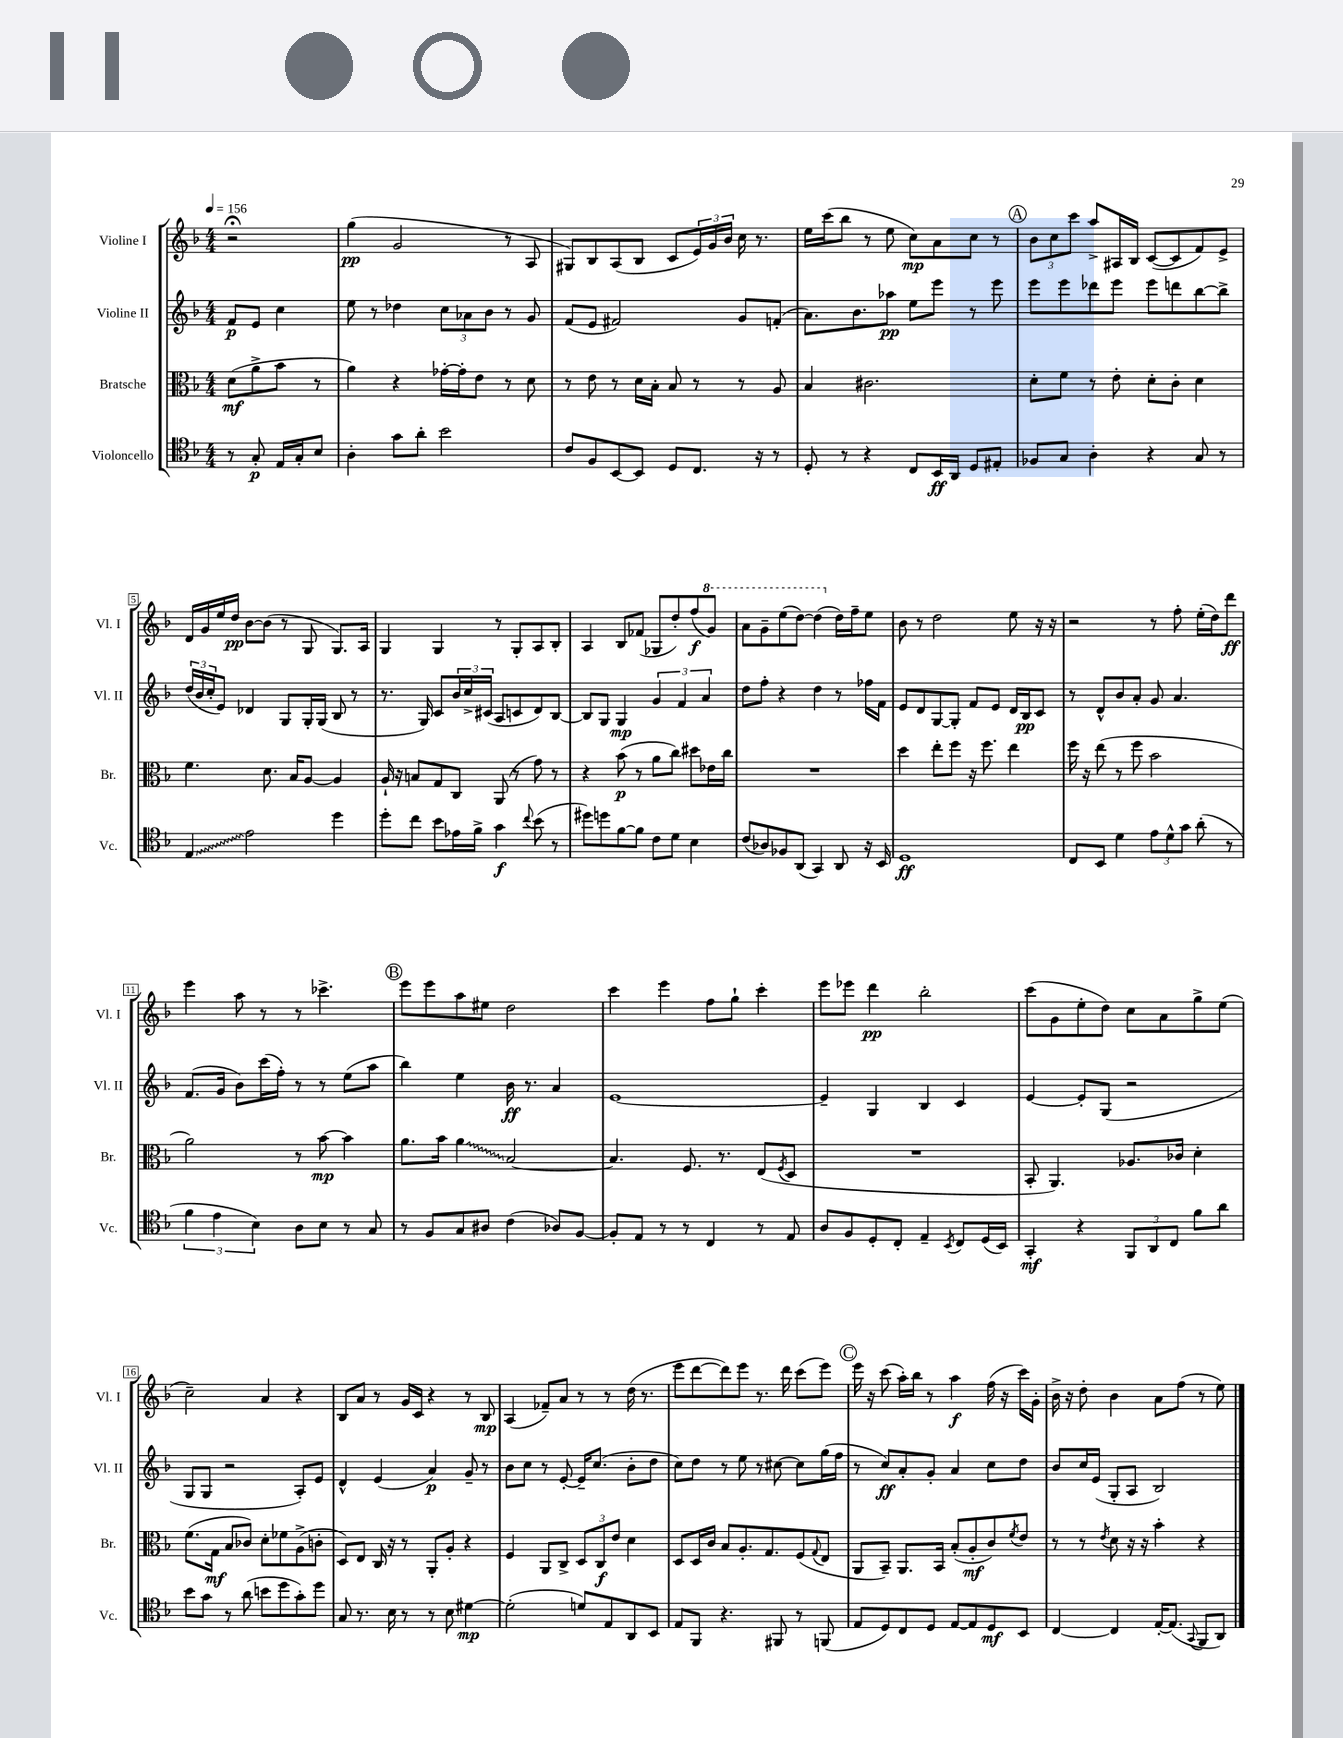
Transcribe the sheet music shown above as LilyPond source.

<<
\new StaffGroup <<
\new Staff = "s0" \with { instrumentName = "Violine I" shortInstrumentName = "Vl. I" } {
    \clef treble \key f \major \numericTimeSignature \time 4/4 \partial 2 \tempo 4 = 156
    r2\fermata |
    g''4\pp( g'2 r8 a8 |
    gis8) bes8 a8( bes8 c'8 \tuplet 3/2 { e'16) g'16 bes'16 } c''16 r8. |
    e''16 c'''16( bes''8 r8 e''8 c''8\mp) a'8 c''8 r8 |
    \mark \markup { \circle "A" } \tuplet 3/2 { bes'8 c''8 c'''8 } a''8-> ais16 bes16 c'8~( c'8 f'8) e'8-> |
    d'16 g'16 e''16 d''16\pp bes'8~ bes'8( r8 g8 g8.) a16 |
    g4 g4 r8 g8-. a8 bes8-. |
    a4 bes8 fes'8( ges8 d''8-.) f''8\f( \ottava #1 g''8) |
    a''8 g''8-- e'''8( d'''8~) d'''4( \ottava #0 d''16) f''16-- e''8 |
    bes'8 r8 d''2 e''8 r16 r16 |
    r2 r8 f''8-. e''16-.( d''16) d'''8\ff |
    e'''4 a''8 r8 r8 ces'''4.-> |
    \mark \markup { \circle "B" } e'''8 e'''8 a''8 eis''8 d''2 |
    c'''4 e'''4 f''8 g''8-! c'''4-. |
    e'''8 ees'''8 d'''4\pp bes''2-. |
    c'''8( g'8 e''8-. d''8) c''8 a'8 g''8-> e''8( |
    c''2--) a'4 r4 |
    bes8 a'8 r8 g'16 c'16 r4 r8 bes8\mp |
    a4( fes'8--) a'8 r8 r8 d''16( r8. |
    e'''8 d'''8~ d'''8) e'''8 r8. d'''16 c'''8( e'''8) |
    \mark \markup { \circle "C" } e'''16 r16 c'''8( a''16-.) bes''16 r8 a''4\f f''16( r16 c'''16) g'16-. |
    bes'16-> r16 d''8-. bes'4 a'8 f''8( r8 e''8) \bar "|." |
}
\new Staff = "s1" \with { instrumentName = "Violine II" shortInstrumentName = "Vl. II" } {
    \clef treble \key f \major \numericTimeSignature \time 4/4 \partial 2
    f'8\p e'8 c''4 |
    e''8 r8 des''4 \tuplet 3/2 { c''8 aes'8 bes'8 } r8 g'8 |
    f'8( e'8 fis'2) g'8 f'8-.( |
    a'8.) bes'8. aes''8\pp e''8 e'''8 r8 e'''8 |
    \mark \markup { \circle "A" } e'''8 e'''8 des'''8 e'''8 e'''8 d'''8 bes''8~ bes''8-> |
    \tuplet 3/2 { d''16( bes'16 c''16-. } e'8) des'4 g8 g16-. g16( bes8 r8 |
    r8. g16) c'8 \tuplet 3/2 { bes'16 c''16-> cis'16( } a8 c'8 d'8) bes8~ |
    bes8 g8 g4\mp \tuplet 3/2 { g'4 f'4 a'4 } |
    d''8 f''8-. r4 d''4 r8 fes''16 f'16 |
    e'8 d'8 g8~ g8-. f'8 e'8 d'16 bes16\pp c'8 |
    r8 d'8-^ bes'8 a'8-. g'8 a'4. |
    f'8.( g'16 bes'8) c'''16( f''16-.) r8 r8 e''8( a''8 |
    \mark \markup { \circle "B" } bes''4) e''4 bes'16\ff r8. a'4 |
    e'1~ |
    e'4-- g4 bes4 c'4 |
    e'4~ e'8-. g8( r2 |
    g8 g8 r2 a8-.) e'8 |
    d'4-^ e'4( a'4\p) g'8-- r8 |
    bes'8 c''8 r8 e'8~-. e'16-- c''8.( bes'8-. d''8 |
    c''8) d''8 r8 e''8 r8 cis''8~ cis''8 g''16( f''16 |
    \mark \markup { \circle "C" } r8 c''8\ff) a'8-. g'8-. a'4 c''8 d''8 |
    bes'8 c''16 e'16( g8-. a8 bes2) \bar "|." |
}
\new Staff = "s2" \with { instrumentName = "Bratsche" shortInstrumentName = "Br." } {
    \clef alto \key f \major \numericTimeSignature \time 4/4 \partial 2
    d'8\mf( a'8-> bes'8 r8 |
    a'4) r4 ges'16~-. ges'16-. e'8 r8 d'8 |
    r8 e'8 r8 d'16 bes16-. bes8 r8 r8 a8 |
    bes4 cis'2. |
    \mark \markup { \circle "A" } d'8-. f'8 r8 e'8-. d'8-. c'8-. d'4 |
    f'4. d'8. bes16 a8~ a4 |
    a16-! r16 b8 g8 c8 a,8( r8 g'8) r8 |
    r4 bes'8\p( r8 a'8 c''8) dis''8 ees'16 c''16 |
    R1 |
    d''4 e''8-. f''8 r16 f''8. e''4 |
    f''16 r16 e''8( r8 f''8 bes'2 |
    a'2) r8 bes'8~\mp bes'4 |
    \mark \markup { \circle "B" } a'8. bes'16 \once \override Glissando.style = #'zigzag a'4\glissando bes2~ |
    bes4. f8. r8. e8( \acciaccatura { f8 } d8 |
    R1 |
    bes,8-. a,4.) aes8. ces'16 d'4-. |
    f'8.( g16\mf bes8 ces'8) d'8-. fes'8 a8->( c'8-. |
    d8) e8 c16 r16 r8 a,8-. a8-. r4 |
    f4 a,8 c8-> \tuplet 3/2 { d8 c8\f e'8 } d'4 |
    d8 d16 c'16 bes8 a8.-. g8. f8( \appoggiatura { g8 } e8 |
    \mark \markup { \circle "C" } a,8 bes,8--) a,8. bes,16 bes8-.( a8-.\mf c'8) \acciaccatura { f'8 } e'8 |
    r8 r8 \acciaccatura { e'8 } d'8 r16 r16 bes'4-. r4 \bar "|." |
}
\new Staff = "s3" \with { instrumentName = "Violoncello" shortInstrumentName = "Vc." } {
    \clef tenor \key f \major \numericTimeSignature \time 4/4 \partial 2
    r8 g8-.\p e16 g16-. bes8 |
    a4-. g'8 a'8-. bes'2 |
    c'8 f8 bes,8~ bes,8 d8 c8. r16 r8 |
    d8-. r8 r4 c8 bes,16\ff a,16 d8 eis8-. |
    \mark \markup { \circle "A" } fes8 g8 a4-. r4 g8 r8 |
    \once \override Glissando.style = #'zigzag e4\glissando e'2 d''4 |
    d''8-. c''8 bes'8 ees'16 f'16-> g'4\f \appoggiatura { c''8 } bes'8( r8 |
    dis''8) d''8 f'8~ f'8 c'8 d'8 bes4 |
    c'8( aes8) fes8 a,8( g,4) a,8 r16 bes,16 |
    d1\ff |
    c8 bes,8 d'4 \tuplet 3/2 { e'8 d'8-^ g'8 } a'8-.( r8 |
    \tuplet 3/2 { f'4 e'4 bes4) } a8 bes8 r8 g8 |
    \mark \markup { \circle "B" } r8 f8 g8 ais8 c'4( aes8) f8~ |
    f8-. e8 r8 r8 c4 r8 e8 |
    a8 f8 d8-. c8-. e4-- \acciaccatura { bes,8 } c8 d16( bes,16) |
    g,4-.\mf r4 \tuplet 3/2 { f,8 a,8 c8 } f'8 a'8 |
    bes'8 g'8 r8 a'8( b'8 d''8 g'8-.) d''8 |
    g8 r8. bes16 r8 r8 bes8 dis'4~\mp |
    dis'2-.( d'8) e8 a,8 bes,8 |
    e8 f,8 r4. fis,8 r8 f,8( |
    \mark \markup { \circle "C" } e8 d8) c8 d8 e8~ e8 d8\mf bes,8 |
    c4~ c4 e16~-. e8.( \appoggiatura { g,8 } f,8 a,8) \bar "|." |
}
>>
>>
\layout { \context { \Score \override BarNumber.stencil = #(make-stencil-boxer 0.1 0.3 ly:text-interface::print) } }
